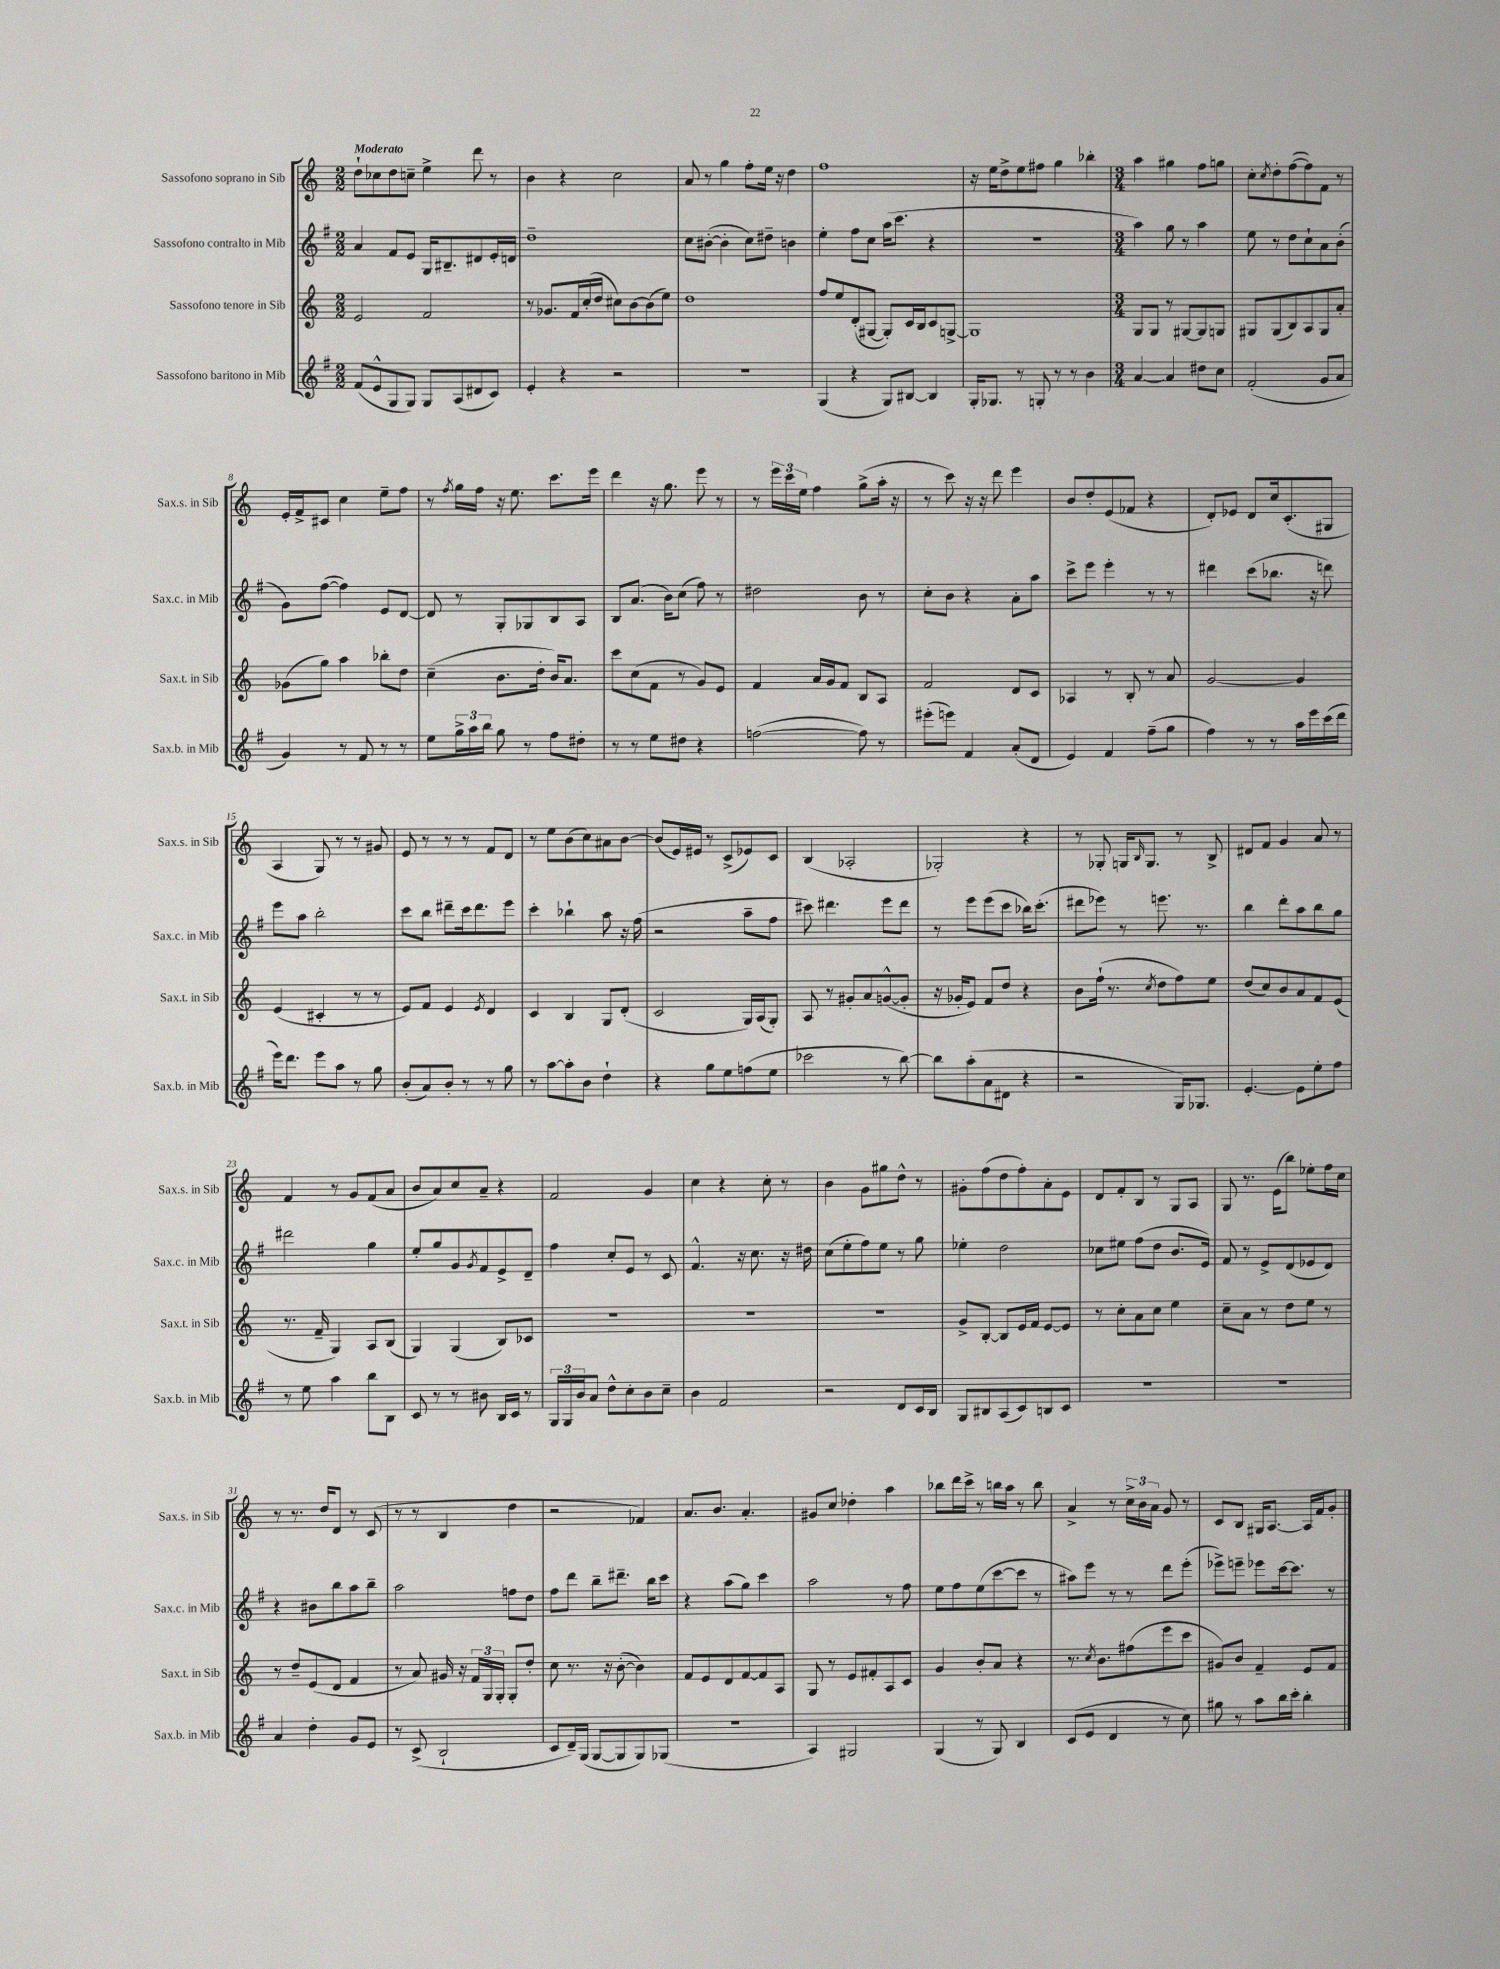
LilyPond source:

<<
\new StaffGroup <<
\new Staff = "s0" \with { instrumentName = "Sassofono soprano in Sib" shortInstrumentName = "Sax.s. in Sib" } {
    \clef treble \key c \major \numericTimeSignature \time 2/2 \tempo "Moderato"
    d''8-! ces''8 d''8 c''8-- e''4-> d'''8 r8 |
    b'4 r4 c''2 |
    a'8 r8 g''4 f''8-. e''16 r16 d''4 |
    f''1 |
    r16 e''16 d''8-> e''8 fis''8 g''4 bes''4-. |
    \numericTimeSignature \time 3/4 a''4 gis''4 f''8 g''8 |
    c''8-. \acciaccatura { c''8 } d''8-. f''8~( f''8) f'8 r8 |
    e'16-. f'16-> cis'8 c''4 e''8-- f''8 |
    r8 \acciaccatura { f''8 } g''16 f''16 r16 e''8. c'''8. e'''16 |
    d'''4 r16 g''8. e'''8 r8 |
    r8 \tuplet 3/2 { e'''16 c'''16 e''16 } f''4 g''8->( a''16-. r16 |
    r8 c'''8) r16 r16 d'''8 e'''4 |
    b'8 d''8-. e'8( fes'8 r4 |
    d'8-.) ees'8 d'8 c''16 c'8.-.( gis8 |
    a4 g8) r8 r8 gis'8 |
    e'8 r8 r8 r8 f'8 d'8 |
    r8 e''8 b'8( c''8) ais'8 b'8~ |
    b'8( e'16) eis'16 r8 c'8->( ees'8) c'8 |
    b4( aes2-. |
    ges2-.) r4 |
    r8 ges8-. g16 \grace { b16 } g8. r8 b8-> |
    dis'8 f'8 g'4 a'8 r8 |
    f'4 r8 g'8 f'8( a'8 |
    b'8 a'8) c''8 a'8-- r4 |
    f'2 g'4 |
    c''4 r4 c''8-. r8 |
    b'4 g'8 gis''8 d''8-^ r8 |
    gis'8-. f''8( d''8 f''8-.) a'8-. e'8 |
    d'8 f'8-. b8 r8 g8 a8 |
    g8 r8. e'16( b''8) ees''8-. f''16 c''16 |
    r8 r8. d''16 d'8 r8 c'8( |
    r8 r8 b4 d''4 |
    r2 fes'4) |
    a'8. b'8. a'4.-. |
    gis'8 c''8 des''4-. a''4 |
    bes''8 d'''16 c'''16-> r8 b''16 a''16 r8 b''8 |
    a'4-> r8 \tuplet 3/2 { c''16-> b'16 a'16 } g'8 r8 |
    c'8 b8 gis16 a8.~ a16 f'16 g'8-. \bar "|." |
}
\new Staff = "s1" \with { instrumentName = "Sassofono contralto in Mib" shortInstrumentName = "Sax.c. in Mib" } {
    \clef treble \key g \major \numericTimeSignature \time 2/2
    a'4 fis'8 e'8 g16 bis8.-- dis'8 e'16-. d'16 |
    d''1-- |
    c''8 bis'8~-.( bis'4-. c''8) dis''8-- b'4 |
    e''4-. fis''8 c''8 a''16( c'''8. r4 |
    r1 |
    \numericTimeSignature \time 3/4 a''4) g''8 r8 a''4 |
    e''8 r8 d''8 c''8-! a'8 b'8-.( |
    g'8) fis''8~( fis''4) e'8 d'8~ |
    d'8 r8 g8-. ges8 b8 a8 |
    b8 a'8.( b'16) c''8( fis''8) r8 |
    dis''2 b'8 r8 |
    c''8-. b'8 r4 a'8-. a''8 |
    c'''8-> e'''8 e'''4-. r8 r8 |
    dis'''4 c'''8( bes''8. r16 d'''8) |
    e'''8 a''8 b''2-. |
    c'''8 b''8 dis'''8-- c'''16 dis'''8. e'''8 |
    c'''4-. bes''4-! a''8 r16 fis''16( |
    r2 a''8-- fis''8 |
    cis'''8) dis'''4. e'''8 dis'''8 |
    r8 e'''8 e'''8( c'''8 bes''16) c'''8.-.( |
    dis'''8 ees'''8) r8 e'''8. r8. |
    b''4 d'''8-. a''8 b''8 g''8 |
    dis'''2 g''4 |
    e''8-. g''8 g'8 \acciaccatura { g'8 } fis'8 e'8-> d'8-- |
    fis''4 c''8-. e'8 r8 c'8 |
    fis'4.-^ r16 c''8. r16 dis''16 |
    c''8( e''8-. fis''8) e''8 r8 g''8 |
    ees''4-. d''2 |
    ces''8 eis''8 fis''8( d''8 b'8. e'16) |
    fis'8 r8 e'8-> d'8( ees'8 d'8) |
    r4 bis'8 b''8 a''8 b''8-- |
    a''2 f''8 d''8 |
    fis''8 d'''8 b''8-- dis'''8.-- b''16 c'''8 |
    r4 a''8( g''8) c'''4 |
    a''2 r8 fis''8 |
    e''8 fis''8 e''8( c'''8~ c'''8 r8 |
    ais''8) e'''8 r8 r8 d'''8 e'''8-.( |
    ees'''8->) e'''8-- ees'''8 c'''16~ c'''8. r8 \bar "|." |
}
\new Staff = "s2" \with { instrumentName = "Sassofono tenore in Sib" shortInstrumentName = "Sax.t. in Sib" } {
    \clef treble \key c \major \numericTimeSignature \time 2/2
    e'2 f'2 |
    r8 ges'8. f'16 c''16-.( d''16 cis''8) b'8~ b'8( e''8) |
    d''1 |
    f''8 e''8 d'8-.( gis8~ gis8-.) c'16 b16 c'8 g8~-> |
    g1 |
    \numericTimeSignature \time 3/4 g8 g8 r8 gis8~ gis8 g8 |
    gis8 gis8( b8) a8 gis8 a'8-. |
    ges'8( g''8) a''4 bes''8-. d''8 |
    c''4--( b'8. d''16-. b'16) a'8. |
    c'''8 c''8( f'8 r8 g'8) e'8 |
    f'4 a'16 g'16 f'8 b8 a8 |
    f'2 d'8 c'8 |
    aes4 r8 b8-. r8 a'8 |
    g'2~ g'4 |
    e'4( cis'4-. r8 r8 |
    e'8) f'8 e'4 \acciaccatura { e'8 } d'4 |
    c'4 b4 g8 d'8-.( |
    c'2 g16) a16( g8-.) |
    a8 r8 gis'8-. a'8 g'8~-^( g'8-. |
    r16 ges'16-. e'8) f'8 d''8 r4 |
    b'8 f''16-!( r8. \acciaccatura { c''8 } d''8 f''8) e''8 |
    d''8( c''8) b'8 a'8 f'8 e'8( |
    r8. f'16-- g4) a8 b8( |
    g4) g4( b8) ces'8 |
    R2. |
    R2. |
    R2. |
    g'8-> b8~-. b8 e'16 f'16 e'8~ e'8 |
    r8 c''8-. a'8 c''8 e''4 |
    c''8-- a'8 r8 d''8 e''8 r8 |
    r8 d''8-- e'8( d'8 f'4 |
    r8 a'8) gis'16 r16 \tuplet 3/2 { f'16 g16 g16-. } g8-. d''8-. |
    c''8 r8. r16 b'8~-.( b'4) |
    f'8 e'8 d'8 f'8~ f'8 a8 |
    g8 r8 e'8 fis'8-. a8 c'8 |
    g'4 b'8-. a'8 r4 |
    r8. \acciaccatura { c''8 } b'8. fis''8( e'''8 c'''8 |
    gis'8) b'8 f'4-- e'8 f'8 \bar "|." |
}
\new Staff = "s3" \with { instrumentName = "Sassofono baritono in Mib" shortInstrumentName = "Sax.b. in Mib" } {
    \clef treble \key g \major \numericTimeSignature \time 2/2
    fis'8( e'8-^ g8 g8) g8 a8( dis'8 c'8) |
    e'4-. r4 r2 |
    R1 |
    g4( r4 g8) bis8~ bis4 |
    g16-. ges8. r8 g8-. r8 r8 b'4 |
    \numericTimeSignature \time 3/4 a'4~ a'4 dis''8 c''8 |
    fis'2-.( g'8 a'8 |
    g'4) r8 fis'8 r8 r8 |
    e''8 \tuplet 3/2 { g''16-> a''16 b''16 } g''8 r8 fis''8 dis''8-. |
    r8 r8 e''8 dis''8 r4 |
    f''2~( f''8) r8 |
    eis'''8-.( e'''8) fis'4 a'8-.( d'8 |
    e'4) fis'4 fis''8--( g''8 |
    fis''4) r8 r8 a''16 e'''16 c'''16( d'''16 |
    e'''16) d'''8. e'''8 a''8 r8 g''8 |
    b'8-.( a'8) b'8-. r8 r8 g''8 |
    r8 a''8~ a''8-. b'8 d''4-! |
    r4 g''8 e''8 f''8( e''8 |
    ces'''2 r8 b''8~) |
    b''8 a''8-.( a'8 dis'8 r4 |
    r2 g16) ges8. |
    e'4.~-. e'8 e''8-. fis''8 |
    r8 e''8 a''4 b''8 b8 |
    c'8 r8 r8 bis'8 b16 c'16 r8 |
    \tuplet 3/2 { g16 g16 b'16 } a'8 d''8-^ c''8-. b'8 c''8-- |
    b'4 fis'2 |
    r2 d'8 c'16 b16 |
    g8 bis8 a8( c'8) b8 c'8 |
    R2. |
    R2. |
    a'4 d''4-. g'8 e'8 |
    r8 c'8->( b2-! |
    c'8 d'16--) g16( g8~ g8 g8) ges8( |
    R2. |
    a4) gis2 |
    g4( r8 g8) b4 |
    c'8( e'8 d'4 r8 c''8) |
    gis''8 r8 a''8 b''16 c'''16-. b''4-. \bar "|." |
}
>>
>>
